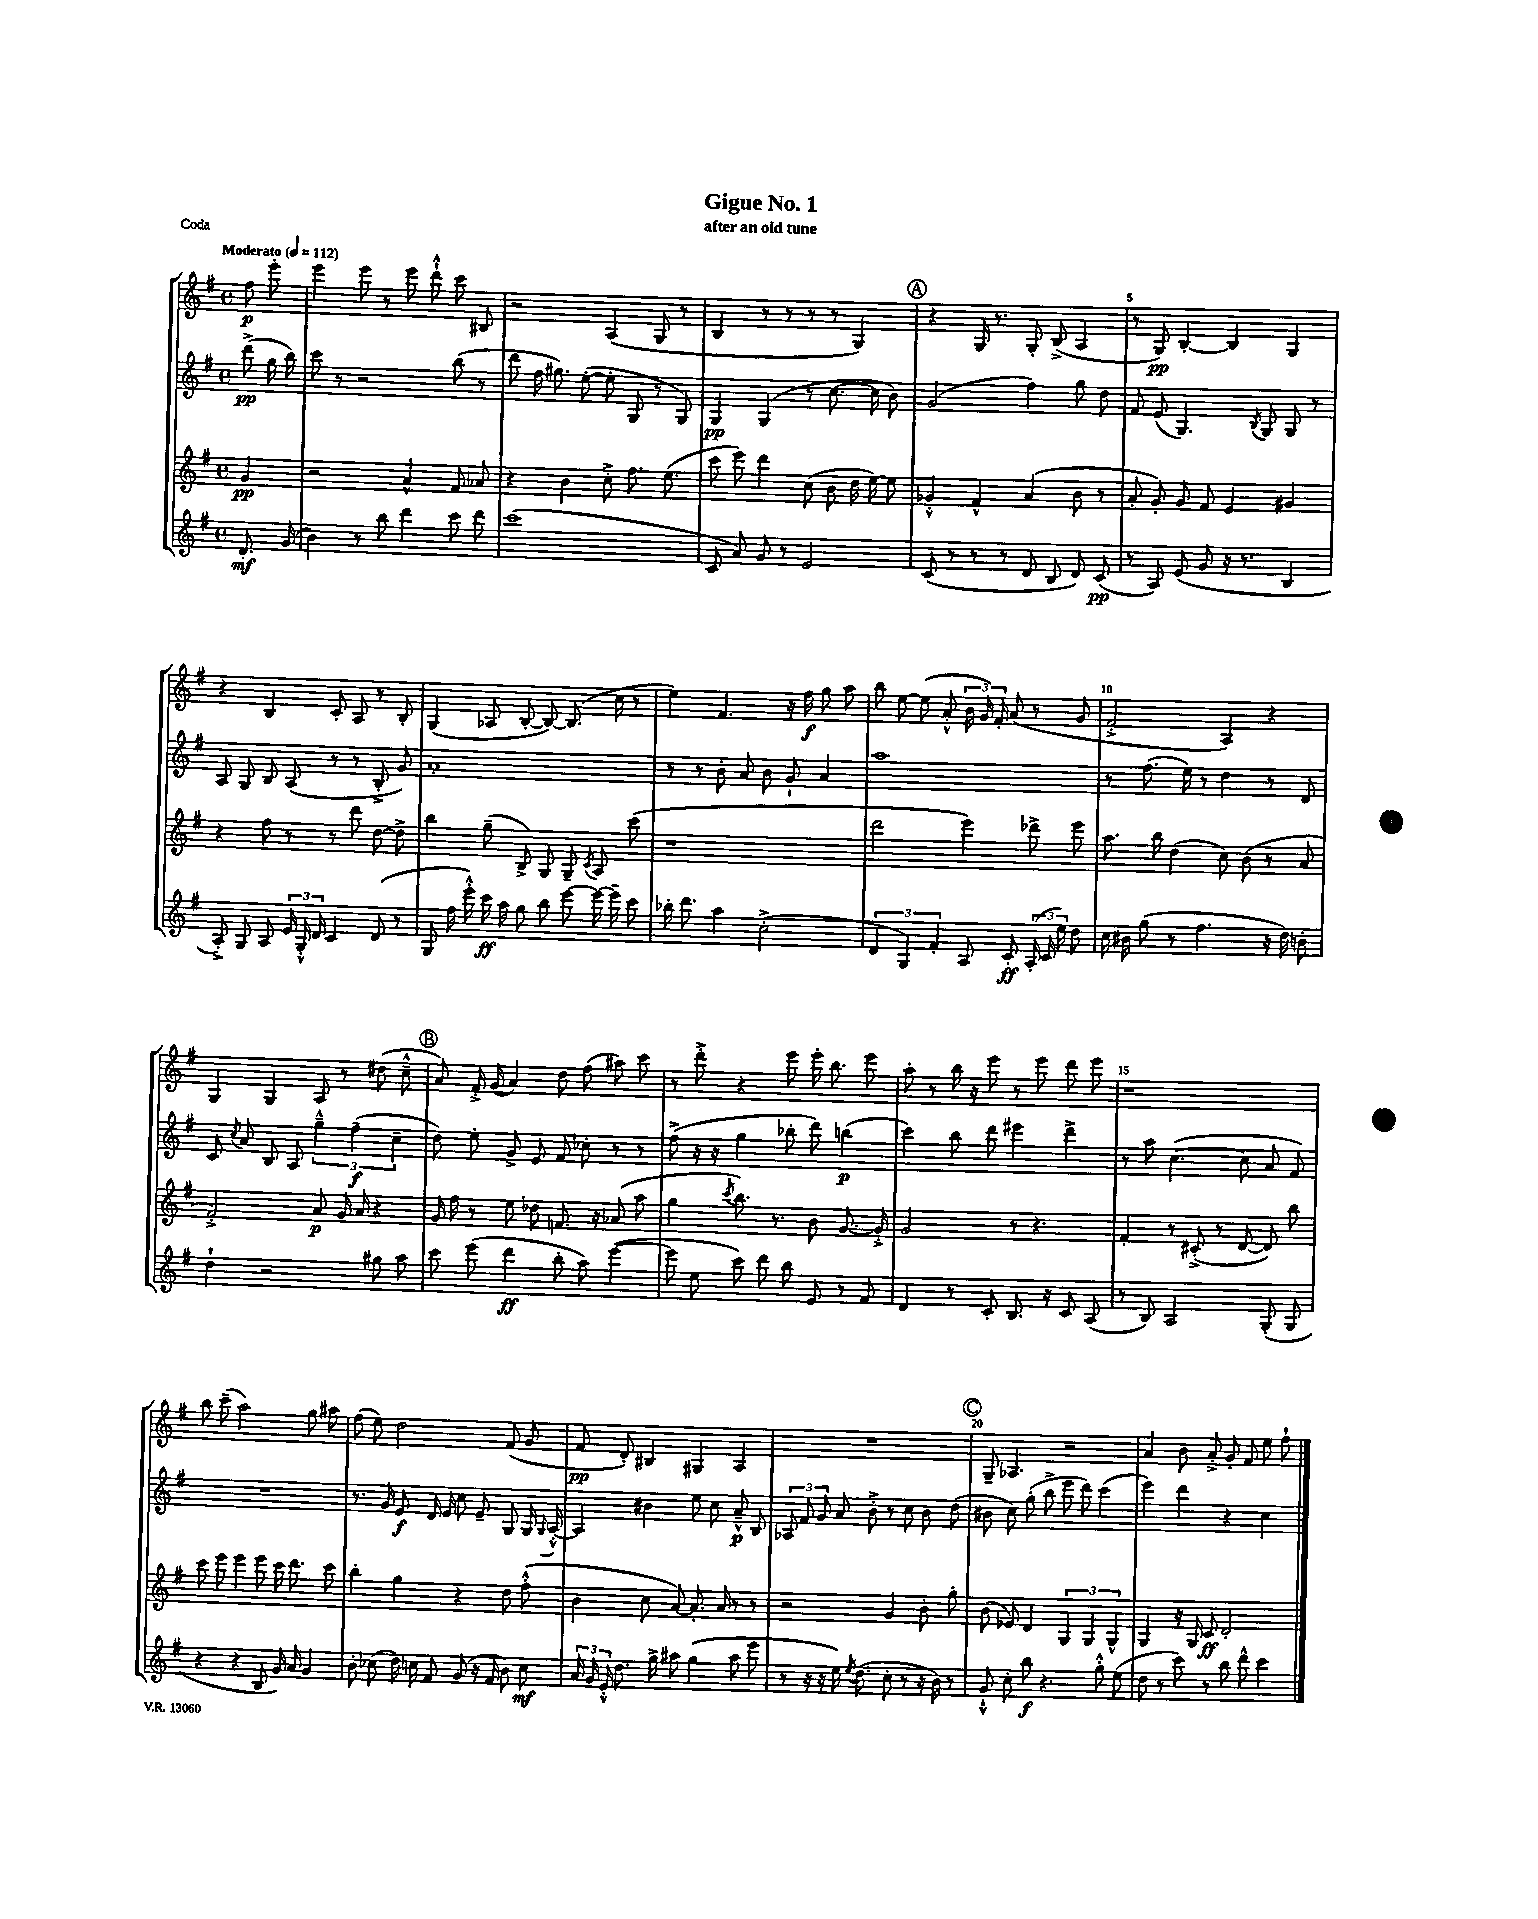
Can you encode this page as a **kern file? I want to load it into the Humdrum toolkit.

**kern	**dynam	**kern	**dynam	**kern	**dynam	**kern	**dynam
*part4	*part4	*part3	*part3	*part2	*part2	*part1	*part1
*staff4	*staff4	*staff3	*staff3	*staff2	*staff2	*staff1	*staff1
*clefG2	*	*clefG2	*	*clefG2	*	*clefG2	*
*k[f#]	*	*k[f#]	*	*k[f#]	*	*k[f#]	*
*M4/4	*	*M4/4	*	*M4/4	*	*M4/4	*
*met(c)	*	*met(c)	*	*met(c)	*	*met(c)	*
*MM112	*	*MM112	*	*MM112	*	*MM112	*
=	=	=	=	=	=	=	=
!	!	!	!	!	!	!LO:TX:a:B:t=Moderato	!
8.d'/	mf	4g/	pp	(8ddd^\	pp	8ff#\	p
.	.	.	.	16gg\	.	8eee'\	.
(16g/	.	.	.	16bb\)	.	.	.
=1	=1	=1	=1	=1	=1	=1	=1
4b\)	.	2r	.	8ccc\	.	4eee\	.
.	.	.	.	8r	.	.	.
8r	.	.	.	2r	.	8eee\	.
8bb\	.	.	.	.	.	8r	.
4ddd\	.	4a^^/	.	.	.	8eee\	.
.	.	.	.	.	.	8ddd`^^\	.
8ccc\	.	8f#/	.	(8bb\	.	8ccc\	.
8ddd\	.	8a-X/	.	8r	.	8B#X/	.
=2	=2	=2	=2	=2	=2	=2	=2
(1ccc	.	4r	.	8ddd\	.	2r	.
.	.	.	.	16ff#\	.	.	.
.	.	.	.	8.gg#X\)	.	.	.
.	.	4b\	.	.	.	.	.
.	.	.	.	([8ee'\	.	.	.
.	.	8cc'^\	.	8ee'\]	.	(4A/	.
.	.	8.ff#\	.	8G/	.	.	.
.	.	.	.	8r	.	8G/	.
.	.	(8.ee\	.	.	.	.	.
.	.	.	.	8G/)	.	8r	.
=3	=3	=3	=3	=3	=3	=3	=3
8c/	.	8ccc\	.	4G/	pp	4B/	.
8a/)	.	8eee\)	.	.	.	.	.
8g/	.	4ddd\	.	(4G/	.	8r	.
8r	.	.	.	.	.	8r	.
2e/	.	(8cc\	.	8r	.	8r	.
.	.	8b\	.	[8.cc\	.	8r	.
.	.	16dd\	.	.	.	4G/)	.
.	.	[16ee\)	.	16cc\]	.	.	.
.	.	8ee\]	.	8b\)	.	.	.
!!LO:REH:place=s1:t=A
=4	=4	=4	=4	=4	=4	=4	=4
(8c/	.	4g-X'^^/	.	(2g/	.	4r	.
8r	.	.	.	.	.	.	.
8r	.	4f#^^/	.	.	.	16G/	.
.	.	.	.	.	.	8.r	.
8r	.	.	.	.	.	.	.
8d/	.	(4a/	.	4ff#\)	.	8G'/	.
8B/	.	.	.	.	.	(8B^/	.
8d/)	.	8b\	.	8gg\	.	4A/	.
(8c/	pp	8r	.	8dd\	.	.	.
=5	=5	=5	=5	=5	=5	=5	=5
8r	.	8a'/	.	8f#/	.	8r	.
8A/)	.	8g'/)	.	(8e/	.	8G/)	pp
(8e/	.	8g/	.	4.G/)	.	[4B'/	.
8g/	.	8f#/	.	.	.	.	.
16r	.	4e/	.	.	.	4B/]	.
8.r	.	.	.	.	.	.	.
.	.	.	.	8qB/	.	.	.
.	.	.	.	8G/	.	.	.
4B/	.	4g#X/	.	8G/	.	4G/	.
.	.	.	.	8r	.	.	.
!!LO:LB:g=z
=6	=6	=6	=6	=6	=6	=6	=6
8A'^/)	.	4r	.	8A/	.	4r	.
8G/	.	.	.	8G/	.	.	.
8A/	.	8ff#\	.	8B/	.	4B/	.
24e/	.	8r	.	(8A/	.	.	.
24G'^^/	.	.	.	.	.	.	.
24d/	.	.	.	.	.	.	.
4c/	.	8r	.	8r	.	8c'/	.
.	.	8ddd\	.	8r	.	8A/	.
(8d/	.	[8dd\	.	8B'^/	.	8r	.
8r	.	8dd^\]	.	8g/)	.	8B'/	.
=7	=7	=7	=7	=7	=7	=7	=7
8G/	.	4bb\	.	1a'	.	(4G/	.
16ff#\	.	.	.	.	.	.	.
16eee'^^\)	.	.	.	.	.	.	.
16ccc\	ff	(8gg~\	.	.	.	8A-X/	.
16aa\	.	.	.	.	.	.	.
8gg\	.	8B^/)	.	.	.	[8B'/	.
8bb\	.	8G/	.	.	.	8B/_)	.
[8eee\	.	8G~/	.	.	.	(8.B/]	.
.	.	8qc/	.	.	.	.	.
16eee\_	.	8A/	.	.	.	.	.
16eee~\]	.	.	.	.	.	16cc\	.
8ccc\	.	(8ccc\	.	.	.	8r	.
=8	=8	=8	=8	=8	=8	=8	=8
16bb-X'\	.	1r	.	8r	.	4ee\)	.
8.ddd\	.	.	.	.	.	.	.
.	.	.	.	8r	.	.	.
4aa\	.	.	.	8b'\	.	4.f#/	.
.	.	.	.	8a/	.	.	.
(2cc'^\	.	.	.	8b\	.	.	.
.	.	.	.	8g`/	.	16r	.
.	.	.	.	.	.	16ff#\	f
.	.	.	.	4a/	.	8gg\	.
.	.	.	.	.	.	8aa\	.
=9	=9	=9	=9	=9	=9	=9	=9
6d/	.	2ddd\	.	1aa	.	8bb\	.
.	.	.	.	.	.	[8ee\	.
6G/)	.	.	.	.	.	.	.
.	.	.	.	.	.	(8ee\]	.
6f#'/	.	.	.	.	.	.	.
.	.	.	.	.	.	8a'^^/	.
8A/	.	4eee\)	.	.	.	24b\	.
.	.	.	.	.	.	24g/)	.
.	.	.	.	.	.	24f#'/	.
8c'/	ff	.	.	.	.	(8a/	.
(24A'/	.	8ddd-X^\	.	.	.	8r	.
24c/	.	.	.	.	.	.	.
24ee\)	.	.	.	.	.	.	.
8dd\	.	8eee\	.	.	.	8g/	.
=10	=10	=10	=10	=10	=10	=10	=10
16cc\	.	8.aa\	.	8r	.	2f#'^/	.
16b#X\	.	.	.	.	.	.	.
(8gg\	.	.	.	(8.ff#\	.	.	.
.	.	16bb\	.	.	.	.	.
8r	.	(4dd\	.	.	.	.	.
.	.	.	.	16ee\)	.	.	.
4.ff#\	.	.	.	8r	.	.	.
.	.	8cc\)	.	4dd\	.	4A/)	.
.	.	(8b\	.	.	.	.	.
16r	.	8r	.	8r	.	4r	.
16dd\)	.	.	.	.	.	.	.
8bn'\	.	8a/	.	8d/	.	.	.
!!LO:LB:g=z
=11	=11	=11	=11	=11	=11	=11	=11
4dd`\	.	2f#'^/)	.	8c/	.	4G/	.
.	.	.	.	8qcc/	.	.	.
.	.	.	.	8a/	.	.	.
2r	.	.	.	8B/	.	4G/	.
.	.	.	.	8A/	.	.	.
.	.	8a/	p	6gg~^^\	.	8A/	.
.	.	16g/	.	.	.	8r	.
.	.	.	.	(6ff#~\	f	.	.
.	.	16a/	.	.	.	.	.
8gg#X\	.	4r	.	.	.	(8dd#X\	.
.	.	.	.	6cc~\	.	.	.
8aa\	.	.	.	.	.	8cc~^^\	.
!!LO:REH:place=s1:t=B
=12	=12	=12	=12	=12	=12	=12	=12
8ccc\	.	16g/	.	8dd\)	.	8a/)	.
.	.	16ff#\	.	.	.	.	.
(8eee\	.	8r	.	8ee'\	.	16f#'^/	.
.	.	.	.	.	.	(16g/	.
4ddd\	ff	8ee\	.	8g^/	.	4a/)	.
.	.	8dd-X\	.	8e/	.	.	.
8bb'\	.	8.fn/	.	8f#/	.	8dd\	.
8aa\)	.	.	.	8cc-X'\	.	(8ff#\	.
.	.	16r	.	.	.	.	.
([4eee\	.	(8a-X/	.	8r	.	8aa#X\)	.
.	.	8aa\	.	8r	.	8ccc\	.
=13	=13	=13	=13	=13	=13	=13	=13
8eee\]	.	4gg\	.	(8ff#^\	.	8r	.
8ee\	.	.	.	16r	.	8ddd'^\	.
.	.	.	.	16r	.	.	.
.	.	8qccc/	.	.	.	.	.
8ccc\)	.	8.bb\)	.	4gg\	.	4r	.
8ddd\	.	.	.	.	.	.	.
.	.	8.r	.	.	.	.	.
8bb\	.	.	.	8bb-X'\	.	8eee\	.
8e/	.	8b\	.	8ddd\)	.	16eee'\	.
.	.	.	.	.	.	8.bb\	.
8r	.	[8.g/	.	(4bbn\	p	.	.
8f#/	.	.	.	.	.	8eee\	.
.	.	16g'^/]	.	.	.	.	.
=14	=14	=14	=14	=14	=14	=14	=14
4d/	.	2g/	.	4ccc\)	.	8aa'\	.
.	.	.	.	.	.	8r	.
8r	.	.	.	8bb\	.	16bb\	.
.	.	.	.	.	.	16r	.
8c'/	.	.	.	8ddd\	.	8eee\	.
8.B/	.	8r	.	4eee#X\	.	8r	.
.	.	4.r	.	.	.	8eee\	.
16r	.	.	.	.	.	.	.
8c/	.	.	.	4ddd^\	.	8ddd\	.
(8A/	.	.	.	.	.	8eee\	.
=15	=15	=15	=15	=15	=15	=15	=15
8r	.	4f#'/	.	8r	.	1r	.
8B/)	.	.	.	8aa\	.	.	.
2A/	.	8r	.	([4.cc\	.	.	.
.	.	(8c#X'^/	.	.	.	.	.
.	.	8r	.	.	.	.	.
.	.	[8d/	.	8cc\]	.	.	.
(8G'/	.	8d/])	.	8a/	.	.	.
8G/	.	8bb\	.	8f#/)	.	.	.
!!LO:LB:g=z
=16	=16	=16	=16	=16	=16	=16	=16
4r	.	8ccc\	.	1r	.	8bb\	.
.	.	8eee\	.	.	.	(8ccc~\	.
4r	.	4eee\	.	.	.	2aa\)	.
8B/	.	8eee\	.	.	.	.	.
16g/)	.	16ccc\	.	.	.	.	.
16a/	.	8.ddd\	.	.	.	.	.
4g/	.	.	.	.	.	8gg\	.
.	.	8ccc\	.	.	.	8aa#X\	.
=17	=17	=17	=17	=17	=17	=17	=17
8b'\	.	4bb'\	.	8.r	.	(8ff#\	.
(8cc-X\	.	.	.	.	.	8ee\)	.
.	.	.	.	16g/	.	.	.
16dd\)	.	4gg\	.	8e/	f	2dd\	.
16ccn\	.	.	.	.	.	.	.
8f#/	.	.	.	16d/	.	.	.
.	.	.	.	16e/	.	.	.
(8g/	.	4r	.	8cc\	.	.	.
16r	.	.	.	8e~/	.	.	.
16f#/	.	.	.	.	.	.	.
8b\)	.	8dd\	.	8G/	.	(8f#/	.
8cc\	mf	(8ff#'^^\	.	16G/	.	8g/	.
.	.	.	.	8qqG/	.	.	.
.	.	.	.	[16A'^^/	.	.	.
=18	=18	=18	=18	=18	=18	=18	=18
24a/	.	4b\	.	4A/]	.	8f#/	pp
24g/	.	.	.	.	.	.	.
24e'^^/	.	.	.	.	.	.	.
8.dd\	.	.	.	.	.	8d'/)	.
.	.	8cc\	.	4b#X\	.	4B#X/	.
16gg^\	.	.	.	.	.	.	.
8aa#X\	.	[8a/)	.	.	.	.	.
(4gg\	.	8.a'/]	.	8ee\	.	4G#X/	.
.	.	.	.	8cc\	.	.	.
.	.	16a/	.	.	.	.	.
8aa#\	.	8r	.	8a~^^/	p	4A/	.
8eee\	.	8r	.	8B/	.	.	.
=19	=19	=19	=19	=19	=19	=19	=19
8r	.	2r	.	12A-X/	.	1r	.
.	.	.	.	12f#/	.	.	.
16r	.	.	.	.	.	.	.
.	.	.	.	12g/	.	.	.
16r	.	.	.	.	.	.	.
16ee\)	.	.	.	8a/	.	.	.
8qee/	.	.	.	.	.	.	.
(8.dd\	.	.	.	.	.	.	.
.	.	.	.	8b'^\	.	.	.
8cc'\	.	4g/	.	8r	.	.	.
8r	.	.	.	8cc\	.	.	.
16r	.	8b'\	.	8b\	.	.	.
16b\)	.	.	.	.	.	.	.
8r	.	8gg'\	.	(8dd\	.	.	.
!!LO:REH:place=s1:t=C
=20	=20	=20	=20	=20	=20	=20	=20
8g`^^/	.	(8b\	.	8b#X\	.	8G~/	.
8cc'\	.	8e-X/)	.	8cc\)	.	4.A-X/	.
8bb\	f	4d/	.	(8gg'\	.	.	.
4.r	.	.	.	8bb^\	.	.	.
.	.	6G/	.	8eee\	.	2r	.
.	.	.	.	8ddd\)	.	.	.
.	.	6G/	.	.	.	.	.
8gg'^^\	.	.	.	(4ccc\	.	.	.
.	.	6G^^/	.	.	.	.	.
(8ee\	.	.	.	.	.	.	.
=21	=21	=21	=21	=21	=21	=21	=21
8dd\	.	4G/	.	4eee\)	.	4a/	.
8r	.	.	.	.	.	.	.
8ccc\)	.	16r	.	4ddd\	.	8b\	.
.	.	16G/	.	.	.	.	.
8r	.	8c/	ff	.	.	8a'^/	.
8bb\	.	2d'/	.	4r	.	8g'/	.
8ddd^^\	.	.	.	.	.	8f#/	.
4ccc\	.	.	.	4cc\	.	8ee\	.
.	.	.	.	.	.	8ff#`\	.
==	==	==	==	==	==	==	==
*-	*-	*-	*-	*-	*-	*-	*-
